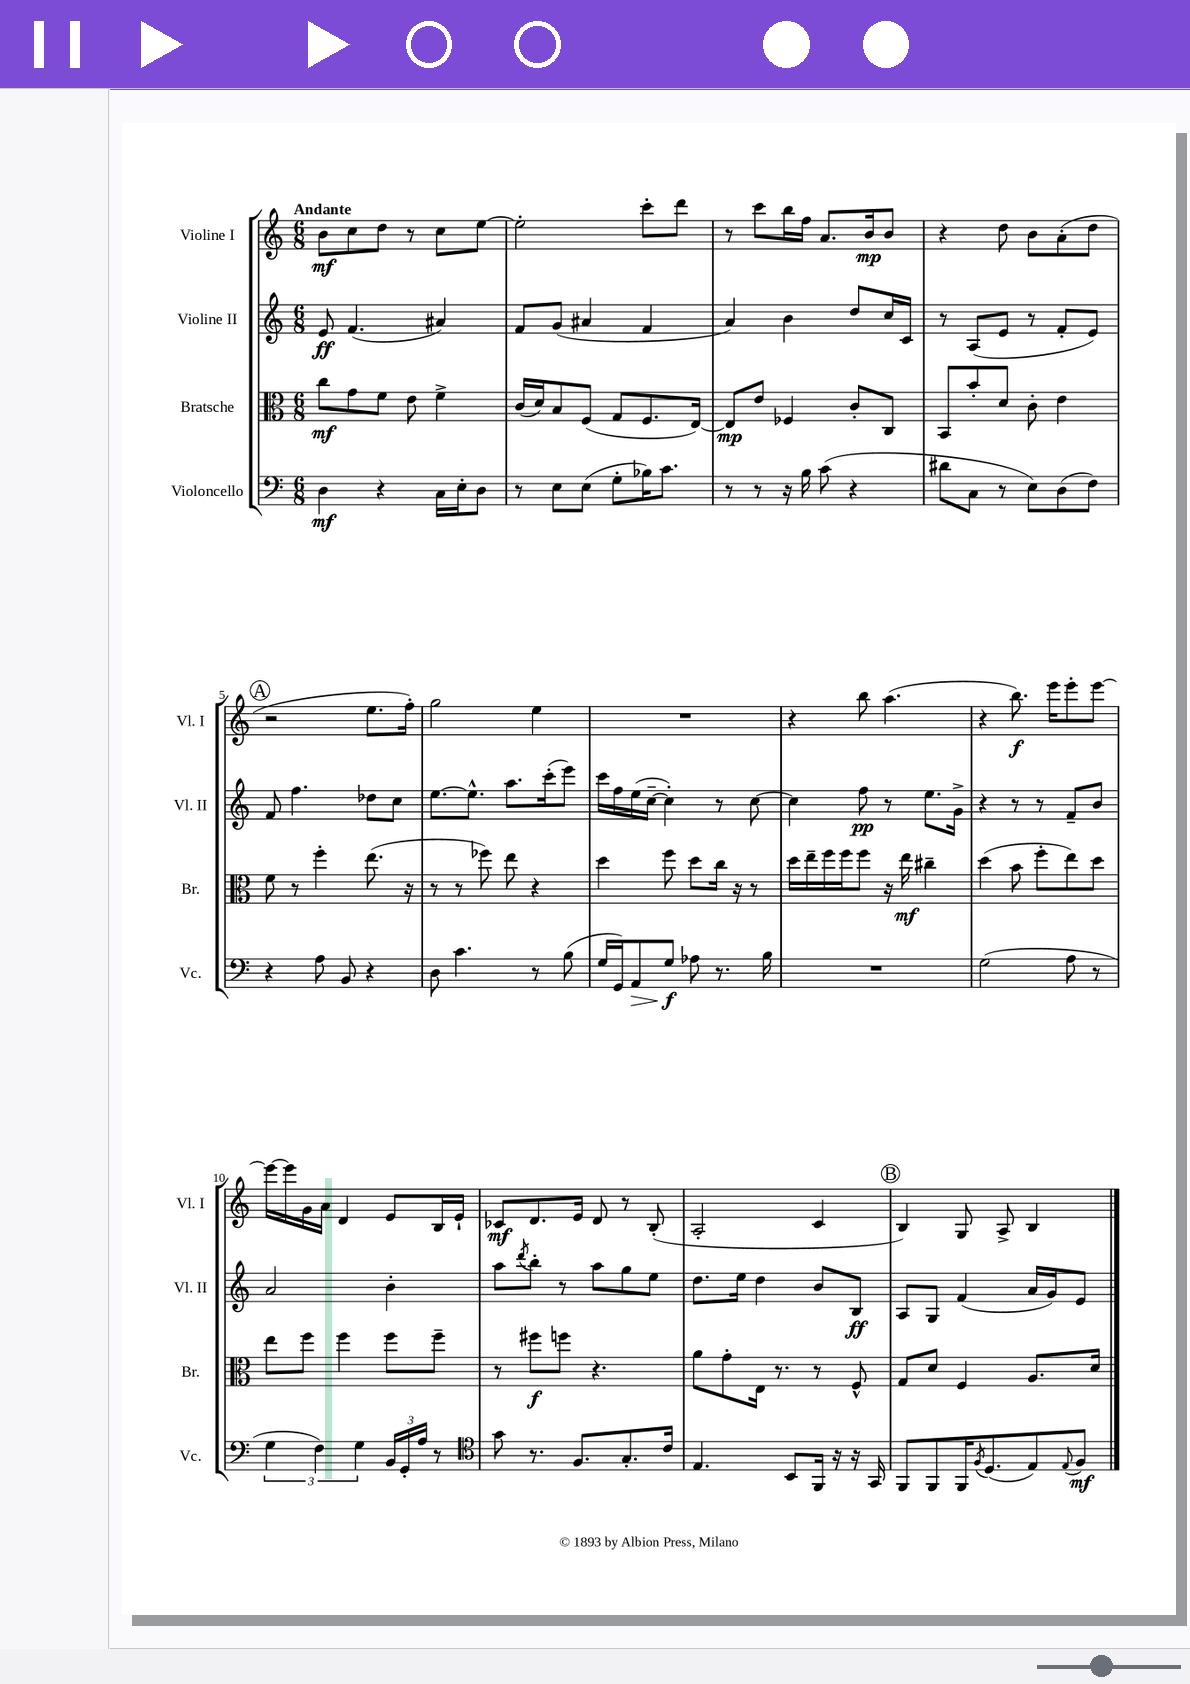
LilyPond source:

<<
\new StaffGroup <<
\new Staff = "s0" \with { instrumentName = "Violine I" shortInstrumentName = "Vl. I" } {
    \clef treble \key c \major \numericTimeSignature \time 6/8 \tempo "Andante"
    b'8\mf c''8 d''8 r8 c''8 e''8~ |
    e''2-. c'''8-. d'''8 |
    r8 c'''8 b''16 f''16 a'8. b'16\mp b'8 |
    r4 d''8 b'8 a'8-.( d''8 |
    \mark \markup { \circle "A" } r2 e''8. f''16-.) |
    g''2 e''4 |
    R2. |
    r4 b''8 a''4.( |
    r4 b''8.\f) e'''16 e'''8-. e'''8~ |
    e'''16~ e'''16 g'16 a'16 d'4 e'8 b16 e'16-! |
    ces'8\mf d'8. e'16 d'8 r8 b8-.( |
    a2-. c'4 |
    \mark \markup { \circle "B" } b4) g8 a8-> b4 \bar "|." |
}
\new Staff = "s1" \with { instrumentName = "Violine II" shortInstrumentName = "Vl. II" } {
    \clef treble \key c \major \numericTimeSignature \time 6/8
    e'8\ff f'4.( ais'4) |
    f'8 g'8( ais'4 f'4 |
    a'4) b'4 d''8 c''16 c'16 |
    r8 a8( e'8 r8 f'8-. e'8) |
    \mark \markup { \circle "A" } f'8 f''4. des''8 c''8 |
    e''8.~ e''8.-^ a''8. c'''16-.( e'''8) |
    c'''16 f''16 e''16( c''16~-- c''4-.) r8 c''8~ |
    c''4 f''8\pp r8 e''8. g'16-> |
    r4 r8 r8 f'8-- b'8 |
    a'2 b'4-. |
    a''8 \acciaccatura { d'''8 } b''8-. r8 a''8 g''8 e''8 |
    d''8. e''16 d''4 b'8 b8\ff |
    \mark \markup { \circle "B" } a8 g8 f'4( a'16 g'16) e'8 \bar "|." |
}
\new Staff = "s2" \with { instrumentName = "Bratsche" shortInstrumentName = "Br." } {
    \clef alto \key c \major \numericTimeSignature \time 6/8
    c''8\mf g'8 f'8 e'8 f'4-> |
    c'16( d'16) b8 f8( g8 f8. e16~) |
    e8\mp e'8 fes4 c'8-. c8 |
    b,8 b'8-. d'8 c'8-. e'4 |
    \mark \markup { \circle "A" } f'8 r8 f''4-. e''8.( r16 |
    r8 r8 fes''8) e''8 r4 |
    d''4 f''8 d''8 c''16 r16 r8 |
    d''16 e''16-- f''16 f''16 f''8 r16 e''16\mf cis''4-- |
    d''4( b'8 f''8-. e''8) d''8 |
    e''8 f''8 f''4 f''8 f''8-- |
    r8 fis''8\f f''8 r4. |
    a'8 g'8-. e16 r8. r8 f8-^ |
    \mark \markup { \circle "B" } g8 d'8 f4 a8. d'16 \bar "|." |
}
\new Staff = "s3" \with { instrumentName = "Violoncello" shortInstrumentName = "Vc." } {
    \clef bass \key c \major \numericTimeSignature \time 6/8
    d4\mf r4 c16 e16-. d8 |
    r8 e8 e8( g8-. bes16) c'8. |
    r8 r8 r16 b16 c'8( r4 |
    dis'8 c8 r8 e8) d8( f8) |
    \mark \markup { \circle "A" } r4 a8 b,8 r4 |
    d8 c'4. r8 b8( |
    g16 g,16) a,8\> g8\f\! aes8 r8. b16 |
    R2. |
    g2( a8 r8 |
    \tuplet 3/2 { g4 f4) g4 } \tuplet 3/2 { b,16 g,16-. a16 } r8 |
    \clef tenor g'8 r8. f8. g8.-. c'16 |
    e4. b,8 f,16 r16 r16 g,16 |
    \mark \markup { \circle "B" } f,8 f,8 f,16 \acciaccatura { f8 } d8.( e8) \appoggiatura { e8 } f8\mf \bar "|." |
}
>>
>>
